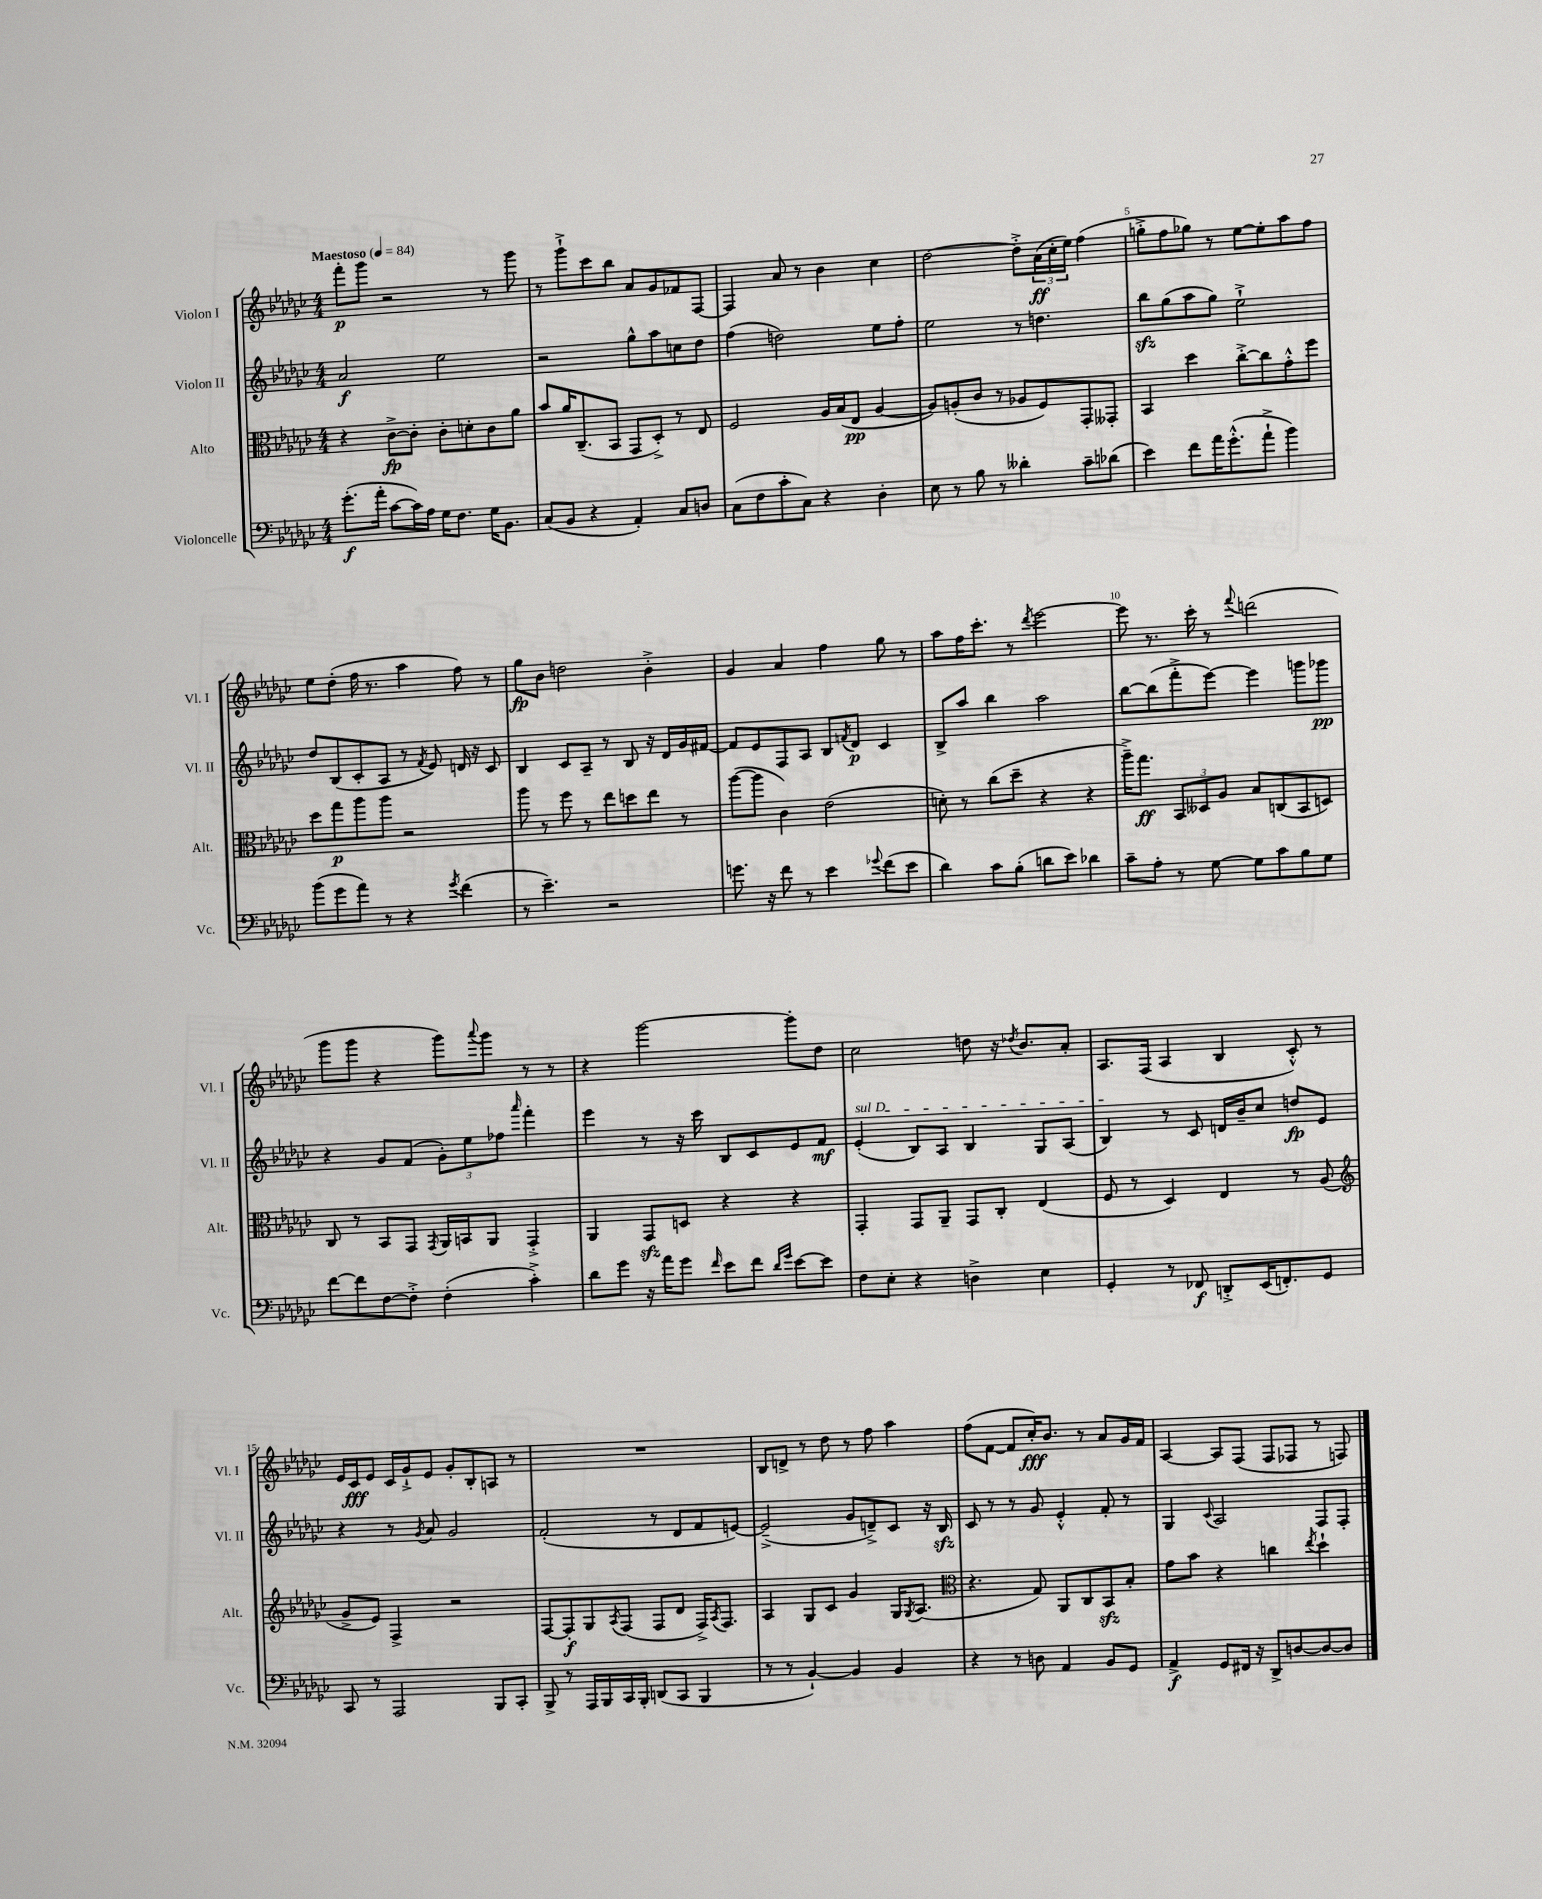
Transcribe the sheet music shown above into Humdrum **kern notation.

**kern	**kern	**kern	**kern
*staff4	*staff3	*staff2	*staff1
*clefF4	*clefC3	*clefG2	*clefG2
*k[b-e-a-d-g-c-]	*k[b-e-a-d-g-c-]	*k[b-e-a-d-g-c-]	*k[b-e-a-d-g-c-]
*M4/4	*M4/4	*M4/4	*M4/4
*MM84	*MM84	*MM84	*MM84
(8.g-'	4r	2a-	8fff'
.	.	.	8ggg-
16a-'	.	.	.
[8c-	[8c-^	.	2r
16c-])	8c-']	.	.
16A-	.	.	.
16G-	8c-'	2ee-	.
8.F	.	.	.
.	8d'	.	.
16G-	8c-	.	8r
8.BB-	.	.	.
.	8a-	.	8ggg-
=	=	=	=
(8C-	8b-	2r	8r
8BB-	16a-	.	8ggg-`^
.	(8.C-~	.	.
4r	.	.	8ccc-
.	8BB-	.	8bb-
4AA-')	8GG-	8gg-^^	8a-
.	8D-'^)	8aa-	8g-
8C-	8r	8cc	8f-
8D	8E-	8dd-	[8F
=	=	=	=
(8C-	2F	(4ff	4F]
8F	.	.	.
8c-'	.	2dd)	8a-
8C-)	.	.	8r
4r	16A-	.	4b-
.	(16B-	.	.
.	8E-	.	.
4D-'	[4A-	8ee-	4cc-
.	.	8ff'	.
=	=	=	=
8E-	8A-])	2ee-	[2dd-
8r	(8A'	.	.
8B-	8c-	.	.
8r	8r	.	.
4d--'	8A-	8r	8dd-'^]
.	8F)	4.dd	(24a-
.	.	.	24cc-'
.	.	.	24ee-)
8c-~	8GG-'	.	(4ff
(8d-	8GG--'	.	.
=	=	=	=
4e-)	4BB-	8bb-	8gg'^
.	.	(8gg-	8ff
8f	4dd-	8aa-	8gg-)
16a-	.	8gg-)	8r
(8.g-'^^	.	.	.
.	[8cc-'^	2ee-`^	[8ee-
8a-`^	8cc-]	.	8ee-']
4b-)	8g-'^^	.	8aa-
.	8ff	.	8ff
=	=	=	=
(8b-	8dd-	8dd-	8ee-
8g-	8gg-	(8B-	(8dd-'
8a-)	8aa-	8c-'	16ff
.	.	.	8.r
8r	8aa-	8A-	.
4r	2r	8r	4aa-
.	.	8qf	.
.	.	8e-)	.
8qg-	.	.	.
(4f	.	16d	8ff)
.	.	16r	.
.	.	8c-	8r
=	=	=	=
8r	8aa-	4B-	8gg-
4.e-~)	8r	.	8b-
.	8ff	8c-	2dd
.	8r	8A-~	.
2r	8ee-	8r	.
.	8dd	8B-	.
.	8ee-	16r	4b-'^
.	.	16d-	.
.	8r	16g-	.
.	.	[16f#	.
=	=	=	=
8.g	([8aa-	8f#]	4g-
.	8aa-]	8e-	.
16r	.	.	.
8f	4c-)	8F	4a-
8r	.	8A-	.
4e-	(2e-	8B-	4ff
.	.	8qf	.
.	.	8d-	.
8qqg-	.	.	.
(8f	.	4c-	8gg-
8e-	.	.	8r
=	=	=	=
4d-)	8d')	8B-^	8aa-
.	8r	8aa-	16ff
.	.	.	8.ccc-'
8c-	(8cc-	4bb-	.
(8B-'	8dd-~	.	8r
.	.	.	8qddd-
8d	4r	2aa-	[2eee-
8e-)	.	.	.
4d-	4r	.	.
=	=	=	=
8c-~	16aa-~^)	[8bb-	8eee-]
.	8.gg-	.	.
8A-'	.	(8bb-]	8.r
8r	12BB-	8fff'^	.
.	.	.	16ccc-'
.	12D--	.	.
[8G-	.	[8eee-)	8r
.	12A-	.	.
.	.	.	8qqfff
8G-]	8B-	4eee-]	(2ddd
8c-	(8C	.	.
8B-	8BB-	8ggg	.
8G-	8D)	8ggg-	.
=	=	=	=
[8f	8C-	4r	8ggg-
8f]	8r	.	8ggg-
[8F	8BB-	8g-	4r
8F'^]	8GG-	(8f	.
.	8qGG-	.	.
(4F'	16AA-	12g-')	8ggg-)
.	16BB	.	.
.	.	12ee-	.
.	.	.	8qqaaa-
.	8AA-	.	8ggg-
.	.	12ff-	.
.	.	16qqaaa-	.
4c-'^)	4GG-'^	4fff'	8r
.	.	.	8r
=	=	=	=
8d-	4AA-	4eee-	4r
8g-	.	.	.
16r	8GG-	8r	[2ggg-
16a-	.	.	.
8g-	8D	16r	.
.	.	16ccc-	.
16qqf	.	.	.
8e-	4r	8B-	.
8f	.	8c-	.
16qqd-	.	.	.
16qqg-	.	.	.
[8e-	4r	8e-	8ggg-']
8e-]	.	8f	8dd-
=	=	=	=
8F	4GG-'	(4e-'	2cc-
8E-'	.	.	.
4r	8GG-	8B-)	.
.	8AA-~	8A-	.
4D^	8GG-	4B-	8dd
.	8C-'	.	16r
.	.	.	8qdd-
.	.	.	8.b-
4E-	(4E-	8G-	.
.	.	(8A-	8a-'
=	=	=	=
4GG-'	8F	4B-)	8.A-
.	8r	.	.
.	.	.	(16F
8r	4D-)	8r	4A-
8FF-	.	8c-	.
8DD'^	4E-	16d	4B-
.	.	16b-~	.
(16EE-	.	8cc-	.
8.FF')	.	.	.
.	8r	8dd	8c-'^^)
8GG-	(8A-	8e-	8r
=	=	=	=
*	*clefG2	*	*
8CC-	8g-^	4r	16e-
.	.	.	16c-
8r	8e-)	.	8e-
2AAA-	4F^	8r	16c-
.	.	.	16g-`^
.	.	8qg-	.
.	.	8a-	8e-
.	2r	2g-	8g-'
.	.	.	8B-'
8BBB-	.	.	8A
8CC-'	.	.	8r
=	=	=	=
8BBB-^	[8F	(2f'	1r
8r	8F']	.	.
16AAA-	8G-	.	.
16BBB-	.	.	.
.	8qA-	.	.
16CC-	(8F	.	.
16BBB-'	.	.	.
(8DD	8F	8r	.
8CC-	8d-	8d-	.
4BBB-	16F^)	8f	.
.	8qA-	.	.
.	8.F	.	.
.	.	[8e)	.
=	=	=	=
8r	4A-	(2e~^]	8B-
8r	.	.	8d^
[4BB-`)	8G-	.	8r
.	8c-	.	8dd-
4BB-]	4g-	8g-	8r
.	.	8d~^)	8ff
4BB-	16G-	8c-	4aa-
.	8qG-	.	.
.	(8.A-	.	.
.	.	16r	.
.	.	16B-	.
=	=	=	=
*	*clefC3	*	*
4r	4.r	8c-	(8ff
.	.	8r	[8f
8r	.	8r	8f]
8D	8G-)	8g-	16cc-')
.	.	.	8.b-
4AA-	8AA-	4e-'^^	.
.	8C-	.	8r
8BB-	8BB-	8f'	8a-
8GG-	8B-'	8r	16g-
.	.	.	16f
=	=	=	=
4AA-^	8g-	4G-	[4A-
.	8b-	.	.
.	.	8qqc-	.
8GG-	4r	2A-	8A-]
16FF#	.	.	(8F
16r	.	.	.
8DD-^	4cc	.	8F
[8D	.	.	8F-
.	8qee-	.	.
8D_	4dd-`	8F	8r
8D]	.	8F'	8F)
==	==	==	==
*-	*-	*-	*-
